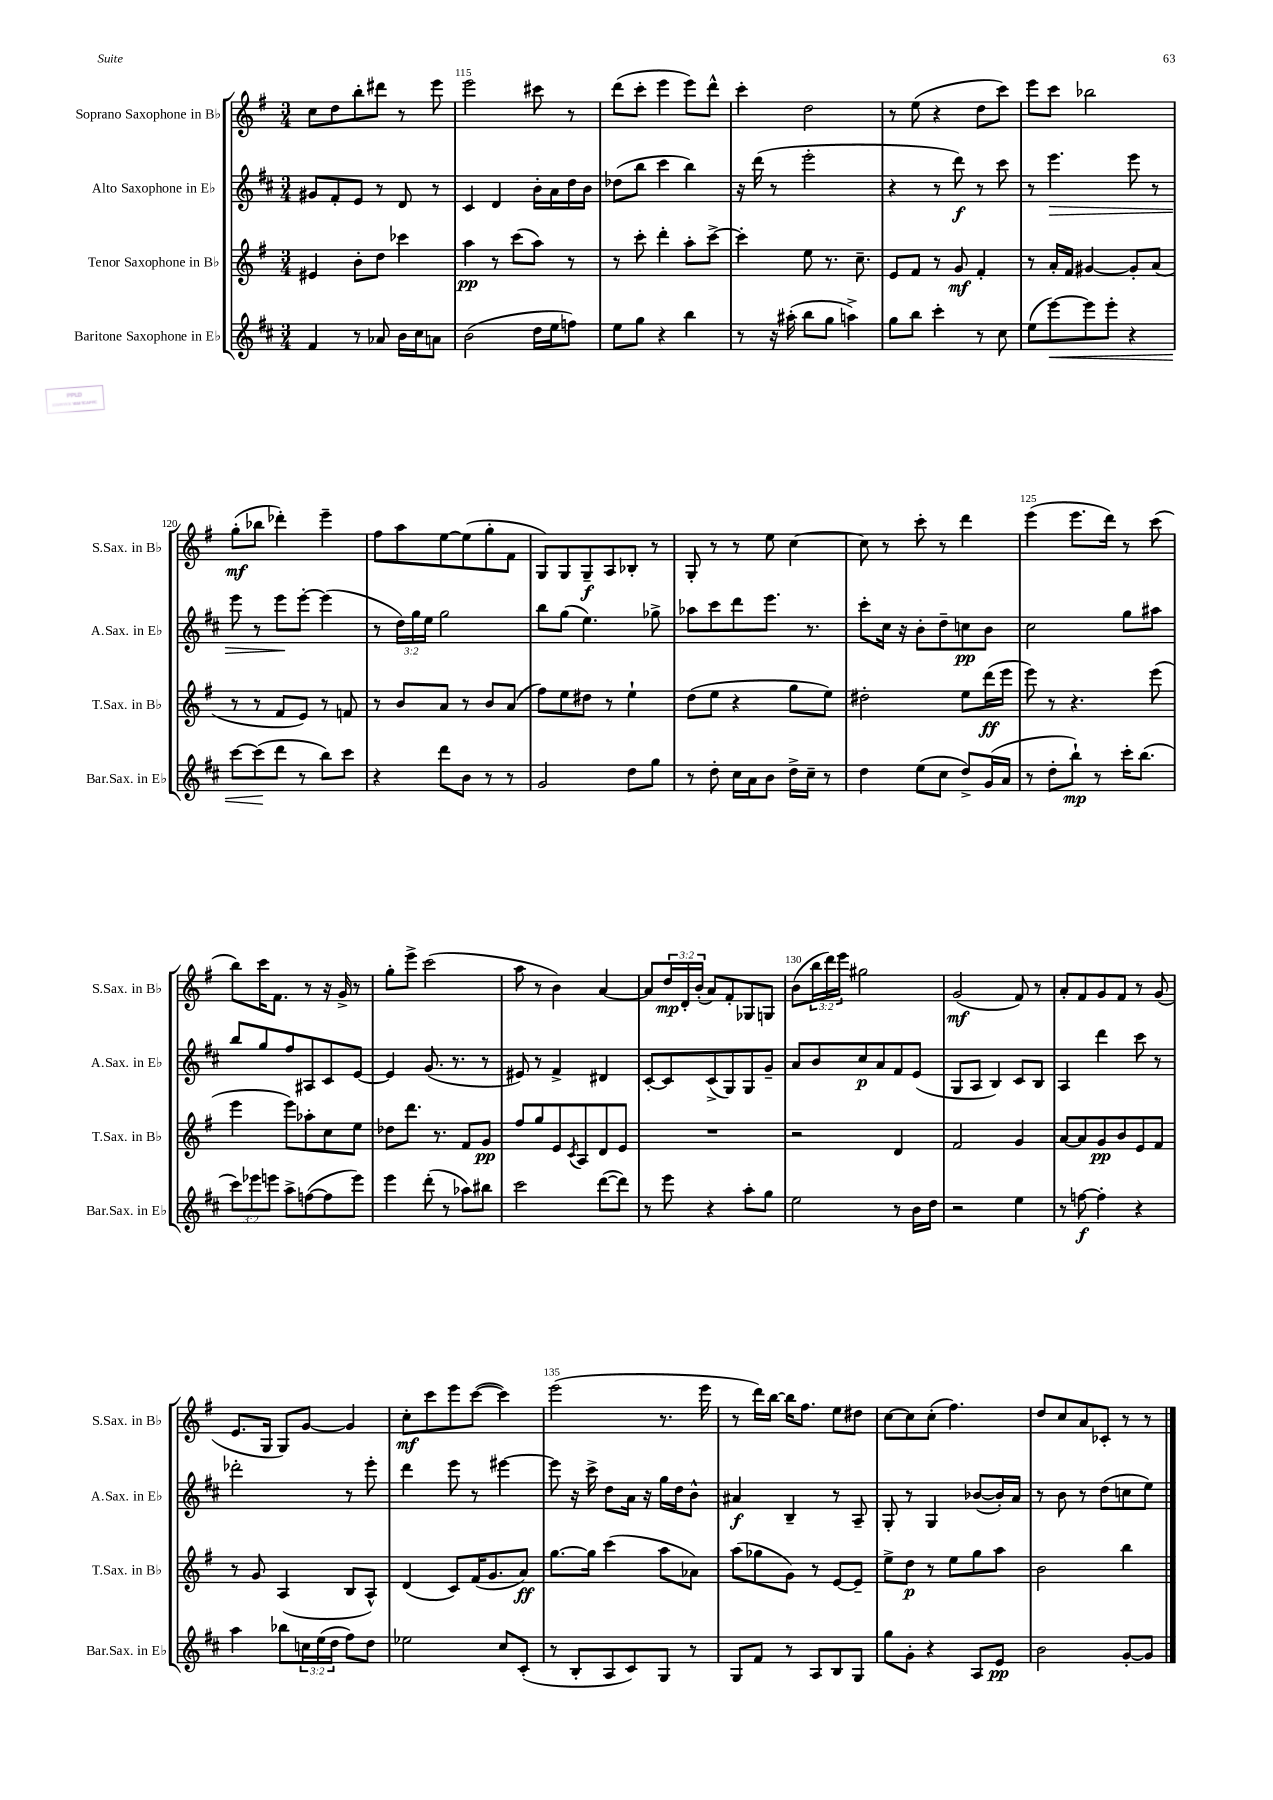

**kern	**dynam	**kern	**dynam	**kern	**dynam	**kern	**dynam
*part4	*part4	*part3	*part3	*part2	*part2	*part1	*part1
*staff4	*staff4	*staff3	*staff3	*staff2	*staff2	*staff1	*staff1
*I"Baritone Saxophone in E♭	*	*I"Tenor Saxophone in B♭	*	*I"Alto Saxophone in E♭	*	*I"Soprano Saxophone in B♭	*
*I'Bar.Sax. in E♭	*	*I'T.Sax. in B♭	*	*I'A.Sax. in E♭	*	*I'S.Sax. in B♭	*
*clefG2	*	*clefG2	*	*clefG2	*	*clefG2	*
*k[f#c#]	*	*k[f#]	*	*k[f#c#]	*	*k[f#]	*
*M3/4	*	*M3/4	*	*M3/4	*	*M3/4	*
=114	=114	=114	=114	=114	=114	=114	=114
4f#/	.	4e#X/	.	8g#X/L	.	8cc\L	.
.	.	.	.	8f#'/	.	8dd\	.
8r	.	8b'\L	.	8e/J	.	8bb'\	.
8a-X/	.	8dd\J	.	8r	.	8ddd#X\J	.
16b\LL	.	4ccc-X\	.	8d/	.	8r	.
16cc#\J	.	.	.	.	.	.	.
8an\J	.	.	.	8r	.	8eee\	.
=115	=115	=115	=115	=115	=115	=115	=115
(2b\	.	4aa\	pp	4c#/	.	2eee\	.
.	.	8r	.	4d/	.	.	.
.	.	(8ccc\L	.	.	.	.	.
16dd\LL	.	8aa\J)	.	16b'\LL	.	8ccc#X\	.
16ee\J	.	.	.	16a\	.	.	.
8ffn\J)	.	8r	.	16dd\	.	8r	.
.	.	.	.	16b\JJ	.	.	.
=116	=116	=116	=116	=116	=116	=116	=116
8ee\L	.	8r	.	(8dd-X\L	.	(8ddd\L	.
8gg\J	.	8ccc'\	.	8bb\J	.	8ccc'\J	.
4r	.	4ddd'\	.	4ccc#\	.	4eee\	.
4bb\	.	8aa'\L	.	4bb\)	.	8eee\L)	.
.	.	[8ccc^\J	.	.	.	8ddd^^\J	.
=117	=117	=117	=117	=117	=117	=117	=117
8r	.	4ccc'\]	.	16r	.	4ccc'\	.
.	.	.	.	(16ddd\	.	.	.
16r	.	.	.	8r	.	.	.
(16aa#X'\	.	.	.	.	.	.	.
8bb\L	.	8ee\	.	2eee'\	.	2dd\	.
8gg\J	.	8.r	.	.	.	.	.
4aan^\)	.	.	.	.	.	.	.
.	.	8.cc~\	.	.	.	.	.
=118	=118	=118	=118	=118	=118	=118	=118
8gg\L	.	8e/L	.	4r	.	8r	.
8bb\J	.	8f#/J	.	.	.	(8ee\	.
4ccc#'\	.	8r	.	8r	.	4r	.
.	.	8g/	mf	8ddd\)	f	.	.
8r	.	4f#'/	.	8r	.	8dd\L	.
8cc#\	.	.	.	8ccc#\	.	8ccc\J)	.
=119	=119	=119	=119	=119	=119	=119	=119
(8ee\L	.	8r	.	8r	.	8eee\L	.
!	!LO:HP:b	!	!	!	!LO:HP:b	!	!
[8eee\)	<	16a'/LL	.	4.eee\	>	8ccc\J	.
.	.	16f#/JJ	.	.	.	.	.
8eee\]	.	[4g#X/	.	.	.	2bb-X\	.
8eee'\J	.	.	.	.	.	.	.
4r	.	8g#'/L]	.	8eee\	.	.	.
.	.	(8a/J	.	8r	.	.	.
!!LO:LB:g=z
=120	=120	=120	=120	=120	=120	=120	=120
[8ccc#\L	.	8r	.	8eee\	.	(8gg'\L	mf
(8ccc#\]	.	8r	.	8r	.	8bb-X\J	.
8ddd\J	[	8f#/L	.	8eee\L	.	4ddd-X'\)	.
8r	.	8e/J)	.	[8eee'\J	]	.	.
8bb\L)	.	8r	.	(4eee\]	.	4eee~\	.
8ccc#\J	.	8fn/	.	.	.	.	.
=121	=121	=121	=121	=121	=121	=121	=121
4r	.	8r	.	8r	.	8ff#\L	.
.	.	8b/L	.	24dd\LL)	.	8aa\	.
.	.	.	.	24gg\	.	.	.
.	.	.	.	24ee\JJ	.	.	.
8ddd\L	.	8a/J	.	2gg\	.	[8ee\	.
8b\J	.	8r	.	.	.	(8ee\]	.
8r	.	8b/L	.	.	.	8gg'\	.
8r	.	(8a/J	.	.	.	8f#\J	.
=122	=122	=122	=122	=122	=122	=122	=122
2g/	.	8ff#\L)	.	8bb\L	.	8G/L)	.
.	.	8ee\	.	(8gg\J	.	8G/	.
.	.	8dd#X\J	.	4.ee\)	.	8G~/	f
.	.	8r	.	.	.	8A/	.
8dd\L	.	4ee`\	.	.	.	8B-X'/J	.
8gg\J	.	.	.	8gg-X^\	.	8r	.
=123	=123	=123	=123	=123	=123	=123	=123
8r	.	(8dd\L	.	8aa-X\L	.	8G'/	.
8dd'\	.	8ee\J	.	8ccc#\	.	8r	.
16cc#\LL	.	4r	.	8ddd\	.	8r	.
16a\J	.	.	.	.	.	.	.
8b\J	.	.	.	8.eee\J	.	8ee\	.
16dd^\LL	.	8gg\L	.	.	.	[4cc\	.
16cc#~\JJ	.	.	.	8.r	.	.	.
8r	.	8ee\J)	.	.	.	.	.
=124	=124	=124	=124	=124	=124	=124	=124
4dd\	.	2dd#X'\	.	8ccc#'\L	.	8cc\]	.
.	.	.	.	16cc#\Jk	.	8r	.
.	.	.	.	16r	.	.	.
(8ee\L	.	.	.	8b'\L	.	8ccc'\	.
8cc#\J	.	.	.	8dd~\	.	8r	.
8dd^/L)	.	8ee\L	.	8ccn\	pp	4ddd\	.
(16g/L	.	(16ddd\L	ff	8b\J	.	.	.
16a/JJ	.	16eee\JJ	.	.	.	.	.
=125	=125	=125	=125	=125	=125	=125	=125
8r	.	8eee\)	.	2cc#\	.	(4eee\	.
8dd'\L	.	8r	.	.	.	.	.
8bb`\J)	mp	4.r	.	.	.	8.eee\L	.
8r	.	.	.	.	.	.	.
.	.	.	.	.	.	16ddd\Jk)	.
16ccc#'\KL	.	.	.	8gg\L	.	8r	.
(8.bb\J	.	.	.	.	.	.	.
.	.	(8eee\	.	8aa#X\J	.	(8ccc\	.
!!LO:LB:g=z
=126	=126	=126	=126	=126	=126	=126	=126
12ccc#\L)	.	4eee\	.	8bb/L	.	8bb\L)	.
12eee-X\	.	.	.	.	.	.	.
.	.	.	.	8gg/	.	16ccc\K	.
12eeen\J	.	.	.	.	.	.	.
.	.	.	.	.	.	8.f#\J	.
8aa^\L	.	8eee\L)	.	8ff#/	.	.	.
([8ffn\	.	8aa-X'\	.	8A#X/	.	8r	.
8ff\]	.	8cc\	.	8c#/	.	16r	.
.	.	.	.	.	.	16g^/	.
8eee\J)	.	8ee\J	.	[8e/J	.	8r	.
=127	=127	=127	=127	=127	=127	=127	=127
4eee\	.	8dd-X\L	.	4e/]	.	8gg'\L	.
.	.	8.ddd\J	.	.	.	8eee^\J	.
(8ddd'\	.	.	.	(8.g/	.	(2ccc\	.
.	.	8.r	.	.	.	.	.
8r	.	.	.	.	.	.	.
.	.	.	.	8.r	.	.	.
8aa-X\L)	.	8f#/L	.	.	.	.	.
8bb#X\J	.	8g/J	pp	8r	.	.	.
=128	=128	=128	=128	=128	=128	=128	=128
2ccc#\	.	8ff#/L	.	8e#X/)	.	8aa\	.
.	.	8gg/	.	8r	.	8r	.
.	.	8e/	.	4f#^/	.	4b\)	.
.	.	8qc/	.	.	.	.	.
.	.	8A/	.	.	.	.	.
([8ddd\L	.	8d/	.	4d#X/	.	[4a/	.
8ddd\J])	.	8e/J	.	.	.	.	.
=129	=129	=129	=129	=129	=129	=129	=129
8r	.	2.r	.	[8c#'/L	.	8a/L]	.
8eee\	.	.	.	8c#/]	.	24dd/L	mp
.	.	.	.	.	.	24d'/	.
.	.	.	.	.	.	(24b'/JJ	.
4r	.	.	.	(8c#^/	.	8a/L)	.
.	.	.	.	8G/)	.	8f#'/	.
8aa'\L	.	.	.	8G/	.	8G-X/	.
8gg\J	.	.	.	8g~/J	.	8Gn/J	.
=130	=130	=130	=130	=130	=130	=130	=130
2ee\	.	2r	.	8a/L	.	(8b\L	.
.	.	.	.	8b/	.	24bb\L	.
.	.	.	.	.	.	24ddd\)	.
.	.	.	.	.	.	24eee\JJ	.
.	.	.	.	8cc#/	p	2gg#X\	.
.	.	.	.	8a/	.	.	.
8r	.	4d/	.	8f#/	.	.	.
16b\LL	.	.	.	(8e/J	.	.	.
16dd\JJ	.	.	.	.	.	.	.
=131	=131	=131	=131	=131	=131	=131	=131
2r	.	2f#/	.	8G/L	.	(2g/	mf
.	.	.	.	8A/J	.	.	.
.	.	.	.	4B/)	.	.	.
4ee\	.	4g/	.	8c#/L	.	8f#/)	.
.	.	.	.	8B/J	.	8r	.
=132	=132	=132	=132	=132	=132	=132	=132
8r	.	[8a/L	.	4A/	.	8a'/L	.
[8ffn\	f	8a/]	.	.	.	8f#/	.
4ff'\]	.	8g/	pp	4ddd\	.	8g/	.
.	.	8b/	.	.	.	8f#/J	.
4r	.	8e/	.	8ccc#\	.	8r	.
.	.	8f#/J	.	8r	.	(8g/	.
!!LO:LB:g=z
=133	=133	=133	=133	=133	=133	=133	=133
4aa\	.	8r	.	2ddd-X'\	.	8.e/L	.
.	.	8g/	.	.	.	.	.
.	.	.	.	.	.	16G/Jk	.
8bb-X\L	.	(4A/	.	.	.	8G/L)	.
24ccn\L	.	.	.	.	.	[8g/J	.
(24ee\	.	.	.	.	.	.	.
24dd\JJ	.	.	.	.	.	.	.
8ff#\L)	.	8B/L	.	8r	.	4g/]	.
8dd\J	.	8A^^/J)	.	8eee'\	.	.	.
=134	=134	=134	=134	=134	=134	=134	=134
2ee-X\	.	(4d/	.	4ddd\	.	8cc'\L	mf
.	.	.	.	.	.	8ccc\	.
.	.	8c/L)	.	8eee\	.	8eee\	.
.	.	(16f#/K	.	8r	.	([8ccc\J	.
.	.	8.g/	.	.	.	.	.
8cc#/L	.	.	.	[4eee#X\	.	4ccc\])	.
(8c#'/J	.	8a/J)	ff	.	.	.	.
=135	=135	=135	=135	=135	=135	=135	=135
8r	.	[8.gg\L	.	8eee#\]	.	(2eee\	.
8B'/L	.	.	.	16r	.	.	.
.	.	16gg\Jk]	.	16ccc#^\	.	.	.
8A/	.	(4ccc\	.	8dd\L	.	.	.
8c#/)	.	.	.	16a\Jk	.	.	.
.	.	.	.	16r	.	.	.
8G/J	.	8aa\L	.	16gg\LL	.	8.r	.
.	.	.	.	16dd\J	.	.	.
8r	.	8a-X\J)	.	8b^^\J	.	.	.
.	.	.	.	.	.	16eee\	.
=136	=136	=136	=136	=136	=136	=136	=136
8G/L	.	(8aa\L	.	4a#X/	f	8r	.
8f#/J	.	8gg-X\	.	.	.	16ddd\LL)	.
.	.	.	.	.	.	[16bb\JJ	.
8r	.	8g\J)	.	4B~/	.	16bb\KL]	.
.	.	.	.	.	.	8.ff#\J	.
8A/L	.	8r	.	.	.	.	.
8B/	.	[8e/L	.	8r	.	8ee\L	.
8G/J	.	8e~/J]	.	8A~/	.	8dd#X\J	.
=137	=137	=137	=137	=137	=137	=137	=137
8gg\L	.	8ee^\L	.	8G'/	.	[8cc\L	.
8g'\J	.	8dd\J	p	8r	.	8cc\]	.
4r	.	8r	.	4G/	.	(8cc'\J	.
.	.	8ee\L	.	.	.	4.ff#\)	.
8A/L	.	8gg\	.	([8b-X/L	.	.	.
8e/J	pp	8aa\J	.	16b-'/L])	.	.	.
.	.	.	.	16a/JJ	.	.	.
=138	=138	=138	=138	=138	=138	=138	=138
2b\	.	2b\	.	8r	.	8dd/L	.
.	.	.	.	8b\	.	8cc/	.
.	.	.	.	8r	.	8a/	.
.	.	.	.	(8dd\L	.	8c-X'/J	.
[8g'/L	.	4bb\	.	8ccn\	.	8r	.
8g/J]	.	.	.	8ee\J)	.	8r	.
==	==	==	==	==	==	==	==
*-	*-	*-	*-	*-	*-	*-	*-
